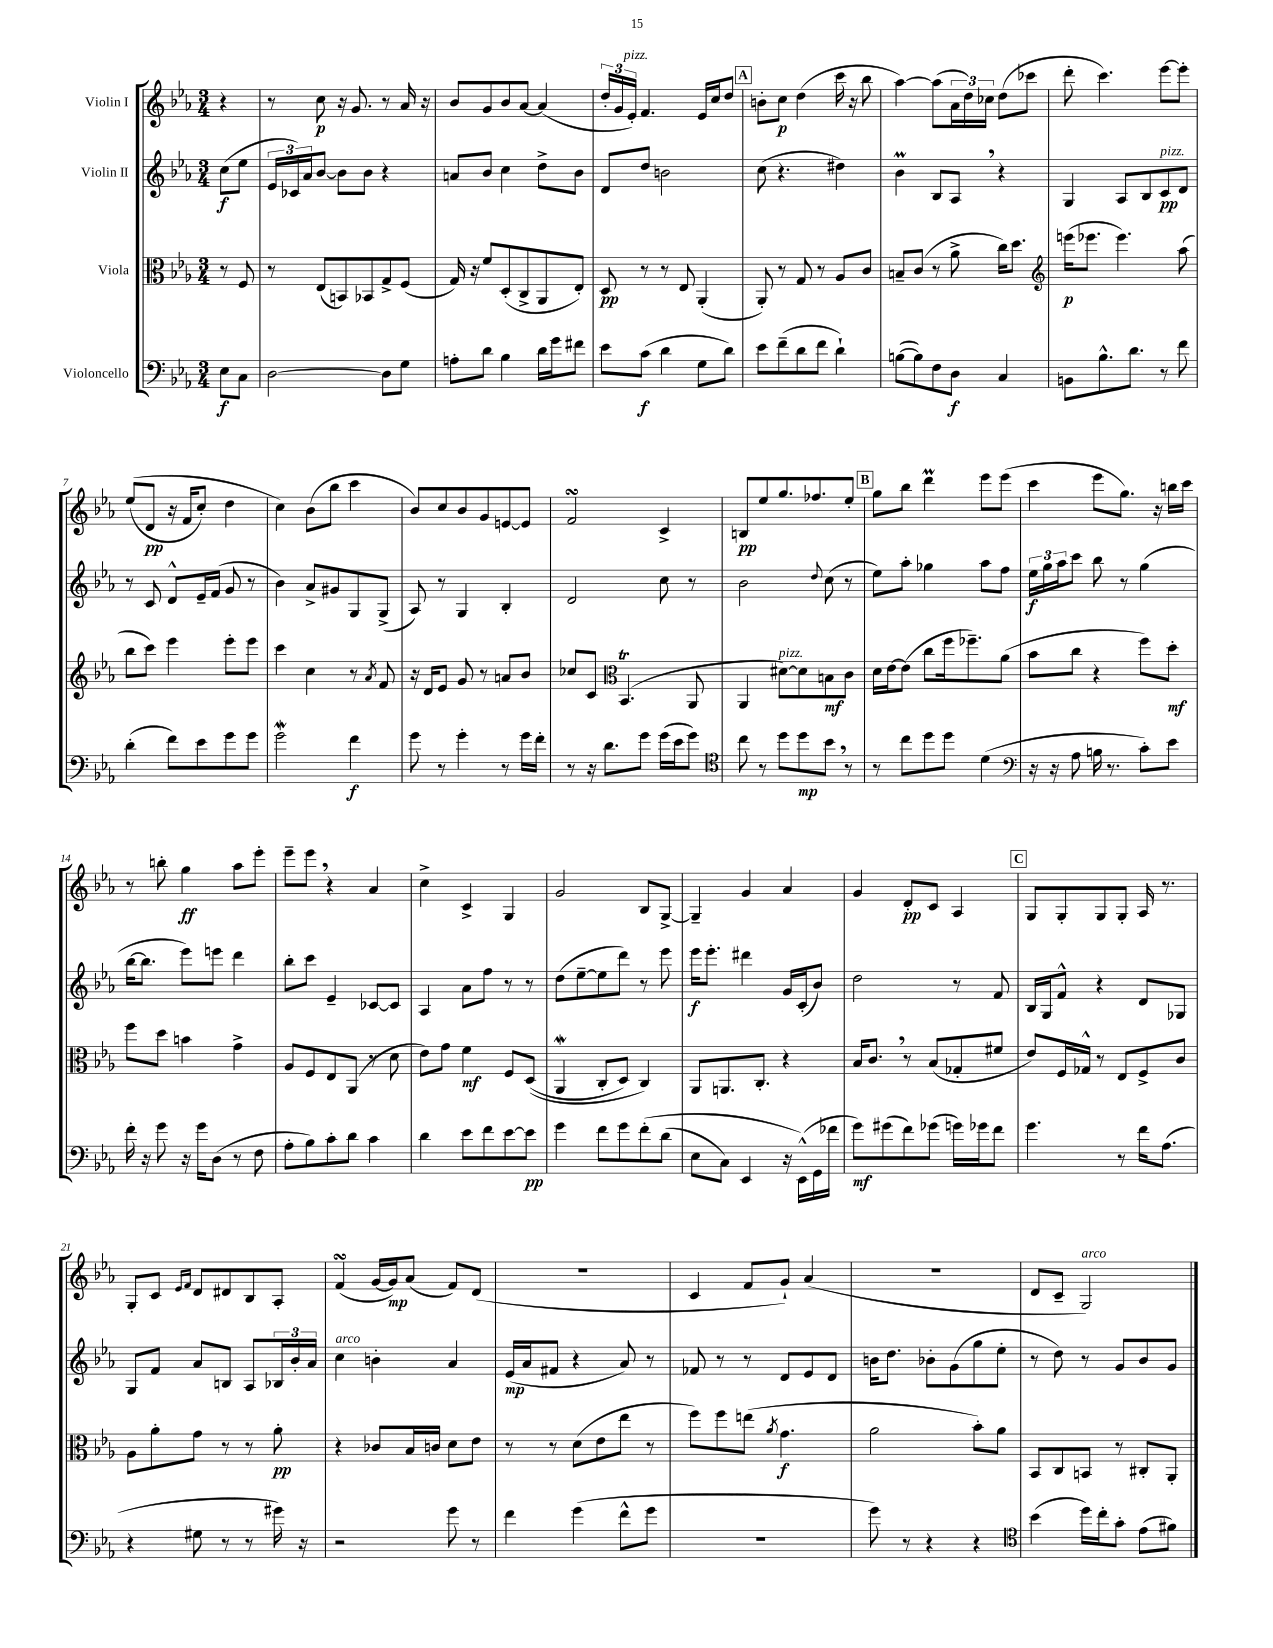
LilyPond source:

<<
\new StaffGroup <<
\new Staff = "s0" \with { instrumentName = "Violin I" } {
    \clef treble \key ees \major \numericTimeSignature \time 3/4 \partial 4
    r4 |
    r8 c''8\p r16 g'8. r8 aes'16 r16 |
    bes'8 g'8 bes'8 aes'8~ aes'4( |
    \tuplet 3/2 { d''16-. g'16 ees'16-.^\markup { \italic "pizz." }) } f'4. ees'16 c''16 d''8 |
    \mark \markup { \box "A" } b'8-. c''8\p d''4( c'''16 r16 bes''8 |
    aes''4~) aes''8( \tuplet 3/2 { aes'16 d''16) ces''16 } d''8( ces'''8 |
    d'''8-. c'''4.) ees'''8~ ees'''8-. |
    ees''8(\( d'8\pp r16 f'16 c''8-.) d''4 |
    c''4\) bes'8( bes''8 c'''4 |
    bes'8) c''8 bes'8 g'8 e'8~ e'8 |
    f'2\turn c'4-> |
    b8\pp ees''8 g''8. fes''8. ees''8-. |
    \mark \markup { \box "B" } g''8 bes''8 d'''4\prall ees'''8 ees'''8( |
    c'''4 ees'''8 g''8.) r16 b''16 c'''16 |
    r8 b''8-. g''4\ff aes''8 ees'''8-. |
    ees'''8-- ees'''8 \breathe r4 aes'4 |
    c''4-> c'4-> g4 |
    g'2 bes8 g8~-> |
    g4-- g'4 aes'4 |
    g'4 d'8-.\pp c'8 aes4 |
    \mark \markup { \box "C" } g8 g8-. g8 g8-. aes16 r8. |
    g8-. c'8 \grace { ees'16 f'16 } d'8 dis'8 bes8 aes8-. |
    f'4\turn( g'16~ g'16\mp) aes'8( f'8) d'8( |
    R2. |
    c'4 f'8 g'8-!) aes'4( |
    R2. |
    d'8 c'8-- g2^\markup { \italic "arco" }) \bar "|." |
}
\new Staff = "s1" \with { instrumentName = "Violin II" } {
    \clef treble \key ees \major \numericTimeSignature \time 3/4 \partial 4
    c''8\f( ees''8 |
    \tuplet 3/2 { ees'16 ces'16) aes'16 } bes'8~ bes'8 bes'8 r4 |
    a'8 bes'8 c''4 d''8-> bes'8 |
    d'8 d''8 b'2 |
    \mark \markup { \box "A" } c''8( r4. dis''4) |
    bes'4\prall bes8 aes8 \breathe r4 |
    g4 aes8 bes8 c'8\pp^\markup { \italic "pizz." } d'8 |
    r8 c'8 d'8-^ ees'16-- f'16( g'8 r8 |
    bes'4) aes'8-> gis'8 g8 g8->( |
    aes8) r8 g4 bes4-. |
    d'2 c''8 r8 |
    bes'2 \appoggiatura { d''8 } c''8( r8 |
    \mark \markup { \box "B" } ees''8) aes''8-. ges''4 aes''8 f''8 |
    \tuplet 3/2 { ees''16\f g''16 aes''16 } c'''8 bes''8 r8 g''4( |
    bes''16~ bes''8. ees'''8) e'''8 d'''4 |
    bes''8-. c'''8 ees'4-- ces'8~ ces'8 |
    aes4 aes'8 f''8 r8 r8 |
    d''8( ees''8~-- ees''8 d'''8) r8 ees'''8 |
    ees'''16\f ees'''8.-. dis'''4 g'16 c'16-.( bes'8) |
    d''2 r8 f'8 |
    \mark \markup { \box "C" } bes16 g16 f'8-^ r4 d'8 ges8 |
    g8 f'8 aes'8 b8 aes8 \tuplet 3/2 { bes16 bes'16-. aes'16 } |
    c''4^\markup { \italic "arco" } b'4-. aes'4 |
    ees'16\mp( aes'16 fis'8 r4 aes'8) r8 |
    fes'8 r8 r8 d'8 ees'8 d'8 |
    b'16 d''8. bes'8-. g'8( g''8 ees''8-. |
    r8 d''8) r8 g'8 bes'8 g'8 \bar "|." |
}
\new Staff = "s2" \with { instrumentName = "Viola" } {
    \clef alto \key ees \major \numericTimeSignature \time 3/4 \partial 4
    r8 f8 |
    r8 ees8( b,8) bes,8 g8-> f8( |
    g16) r16 f'8 d8-.( c8-> aes,8 ees8-.) |
    d8\pp r8 r8 ees8 aes,4-.( |
    \mark \markup { \box "A" } aes,8-.) r8 g8 r8 aes8 c'8 |
    b8-- c'8( r8 aes'8-> c''16) d''8. |
    \clef treble e'''16\p( ees'''8. ees'''4.) aes''8( |
    bes''8 c'''8) ees'''4 ees'''8-. ees'''8 |
    c'''4 c''4 r8 \acciaccatura { aes'8 } f'8 |
    r16 d'16 ees'8 g'8 r8 a'8 bes'8 |
    ces''8 c'8 \clef alto bes,4.\trill( aes,8 |
    aes,4 dis'8~^\markup { \italic "pizz." }) dis'8 b8\mf c'8 |
    \mark \markup { \box "B" } d'16 ees'16~ ees'8( c''8 f''16 fes''8.--) aes'8( |
    bes'8 c''8 r4 f''8) d''8-.\mf |
    f''8 d''8 b'4 g'4-> |
    aes8 f8 ees8 aes,8( r8 d'8 |
    ees'8) g'8 f'4\mf f8 d8(\( |
    aes,4\mordent c8-. d8) c4\) |
    aes,8 a,8. c8.-. r4 |
    bes16 c'8. \breathe r8 bes8( ges8-. fis'8 |
    \mark \markup { \box "C" } ees'8) f16 ges16-^ r8 ees8 f8-> c'8 |
    aes8 aes'8-. g'8 r8 r8 aes'8-.\pp |
    r4 ces'8 bes16 c'16 d'8 ees'8 |
    r8 r8 d'8( ees'8 ees''8 r8 |
    f''8) f''8 e''8( \acciaccatura { aes'8 } g'4.\f |
    aes'2 bes'8-.) aes'8 |
    bes,8 c8 b,8 r8 cis8-. aes,8-. \bar "|." |
}
\new Staff = "s3" \with { instrumentName = "Violoncello" } {
    \clef bass \key ees \major \numericTimeSignature \time 3/4 \partial 4
    ees8\f c8 |
    d2~ d8 g8 |
    a8-. d'8 bes4 d'16 g'16 fis'8 |
    ees'8 c'8\f( d'4 g8 d'8) |
    \mark \markup { \box "A" } ees'8 f'8--( d'8 f'8 d'4-!) |
    b8~( b8) f8 d8\f c4 |
    b,8 bes8.-^ d'8. r8 f'8 |
    d'4-.( f'8) ees'8 g'8 g'8 |
    g'2\mordent f'4\f |
    g'8 r8 g'4-. r8 g'16 f'16-. |
    r8 r16 d'8. g'8 g'16( ees'16 g'8) |
    \clef tenor c''8 r8 d''8 d''8\mp bes'8 \breathe r8 |
    \mark \markup { \box "B" } r8 c''8 d''8 d''8 d'4( |
    \clef bass r16 r16 aes8 b16 r8. c'8-.) ees'8 |
    f'16-. r16 g'8 r16 g'16 d8( r8 f8 |
    aes8-. bes8) c'8-. d'8 c'4 |
    d'4 ees'8 f'8 ees'8~ ees'8\pp |
    g'4 f'8 g'8 f'8-.\( d'8( |
    ees8 c8) ees,4 r16 ees,16-^(\) g,16 fes'16 |
    g'8\mf) gis'8( f'8) ges'8( g'16) ges'16 f'8 |
    \mark \markup { \box "C" } g'4. r8 f'16 aes8.( |
    r4 gis8 r8 r8 gis'16) r16 |
    r2 g'8 r8 |
    f'4 g'4( f'8-^ g'8 |
    R2. |
    g'8) r8 r4 r4 |
    \clef tenor bes'4( d''16) c''16-. g'8-. ees'8( fis'8) \bar "|." |
}
>>
>>
